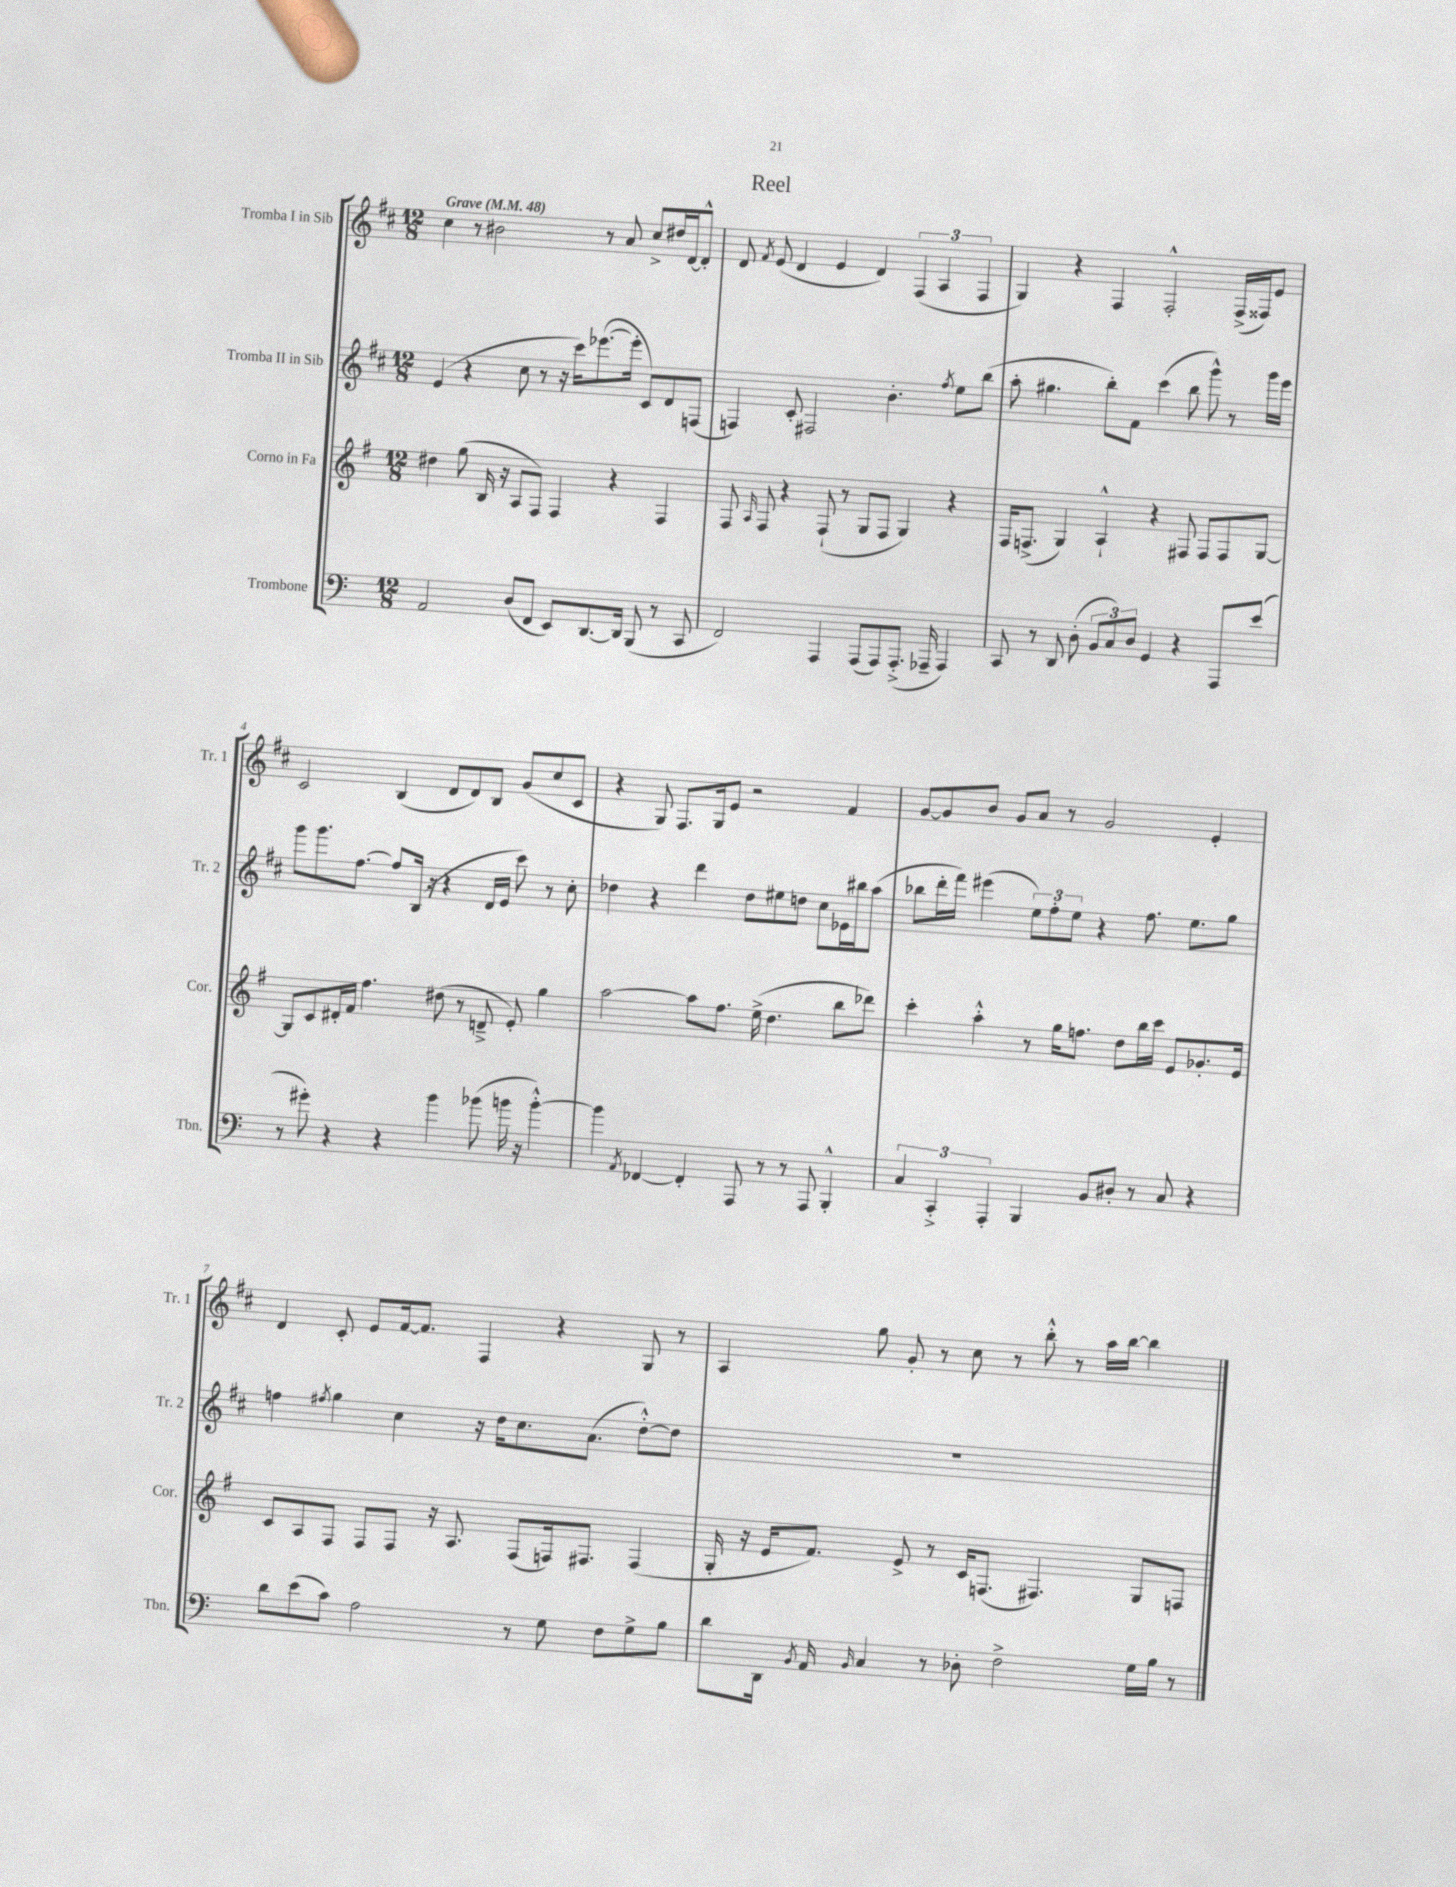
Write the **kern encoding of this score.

**kern	**kern	**kern	**kern
*staff4	*staff3	*staff2	*staff1
*clefF4	*clefG2	*clefG2	*clefG2
*k[]	*k[f#]	*k[f#c#]	*k[f#c#]
*M12/8	*M12/8	*M12/8	*M12/8
*MM48	*MM48	*MM48	*MM48
2AA	4dd#	(4e	4cc#
.	(8gg	4r	8r
.	16B	.	2b#
.	16r	.	.
(8D	8A	8cc#	.
8FF	8F#)	8r	.
8EE)	4F#	16r	.
.	.	16ccc#)	.
[8.DD	.	([8.eee-	8r
.	4r	.	8a
16DD]	.	16eee-']	.
(8BBB	.	8c#)	8cc#^
8r	4F#	8d	16dd#
.	.	.	[16d
8CC	.	(8F	8d'^^]
=	=	=	=
2FF)	8F#	4F)	8d
.	16qqA	.	8qf#
.	8F#	.	(8e
.	4r	8c#'	4d
.	.	2F#	.
4AAA	(8F#`	.	4e
.	8r	.	.
(8AAA	8G	.	4d)
8AAA)	8F#	4.b'	.
(8.AAA'^	4G)	.	(6F#
.	.	.	6A
16AAA-~	.	.	.
.	.	8qff#	.
4AAA-)	4r	8ee	.
.	.	.	6F#
.	.	(8bb	.
=	=	=	=
8CC	16F#	8aa'	4G)
.	(8.F^	.	.
8r	.	4.gg#	.
8DD	4G)	.	4r
(8D'	.	.	.
12BB	4A`^^	8bb')	4F#
12C)	.	.	.
.	.	8f#	.
12D	.	.	.
4GG	4r	(4ccc#	2F#'^^
4r	8F#	8bb	.
.	8F#	8ggg^^)	.
8AAA	8F#	8r	(16F#^
.	.	.	16F##)
(8e	[8G	16ggg	8e
.	.	16eee	.
=	=	=	=
8r	8G]	8ggg	2c#
8g#')	8c	8.ggg	.
4r	16d#'	.	.
.	16f#	[8.ff#	.
.	4.ff#	.	.
4r	.	8ff#]	(4B
.	.	(16B	.
.	.	16r	.
4b	(8dd#	4r	8d
.	8r	.	8d)
(8b-	8d~^	16d	8B
.	.	16e	.
16b	8e')	8ccc#)	(8g
16r	.	.	.
[4b'^^)	4gg	8r	8cc#
.	.	8cc#'	8c#
=	=	=	=
4b]	[2aa	4dd-	4r
8qAA	.	.	.
[4FF-	.	4r	8G)
.	.	.	8.F#
4FF-']	8aa]	4ddd	.
.	.	.	16G
.	8.ff#	.	8e
8AAA	.	8dd-	2r
.	(16ee^	.	.
8r	4.dd	8ee#	.
8r	.	8dd	.
8AAA	.	8cc#	.
4BBB'^^	8bb	16e-	4f#
.	.	16bb#	.
.	8ddd-)	(8aa	.
=	=	=	=
6C	4ccc'	8bb-	[8g
.	.	16ddd'	8g]
6CC'^	.	.	.
.	.	16fff#)	.
.	4aa'^^	(4eee#	8b
6AAA'	.	.	.
.	.	.	8g
4BBB	8r	12ee)	8a
.	.	12ff#'	.
.	16gg	.	8r
.	.	12ee	.
.	8.ff	.	.
8BB	.	4r	2g
8D#'	8dd	.	.
8r	16bb	8.ff#	.
.	16ccc	.	.
8C	8e	.	.
.	.	8.ee	.
4r	8.g-'	.	4e'
.	.	8gg	.
.	16e	.	.
=	=	=	=
8d	8c	4ff	4d
(8e	8A	.	.
.	.	8qff#	.
8c)	8F#	4gg	8c#'
2A	8F#	.	8e
.	8F#	4cc#	[16f#
.	.	.	8.f#]
.	16r	.	.
.	8.A	.	.
.	.	16r	4F#
.	.	16dd	.
8r	(8F#	8.cc#	.
8G	16F)	.	4r
.	8.F#	(8.a	.
8F	.	.	.
8G^	(4F#	[8dd'^^)	8G
8B	.	8dd]	8r
=	=	=	=
8d	16G'	1.r	4A
.	16r	.	.
16DD	16e	.	.
8qBB	.	.	.
16AA	8.f#)	.	.
16qqBB	.	.	.
4C	.	.	8gg
.	8e^	.	8g'
8r	8r	.	8r
8D-'	16c	.	8cc#
.	(8.F	.	.
2F^	.	.	8r
.	4.F#)	.	8bb'^^
.	.	.	8r
.	.	.	16aa
.	.	.	[16bb
16G	8G	.	4bb]
16B	.	.	.
8r	8F	.	.
==	==	==	==
*-	*-	*-	*-
